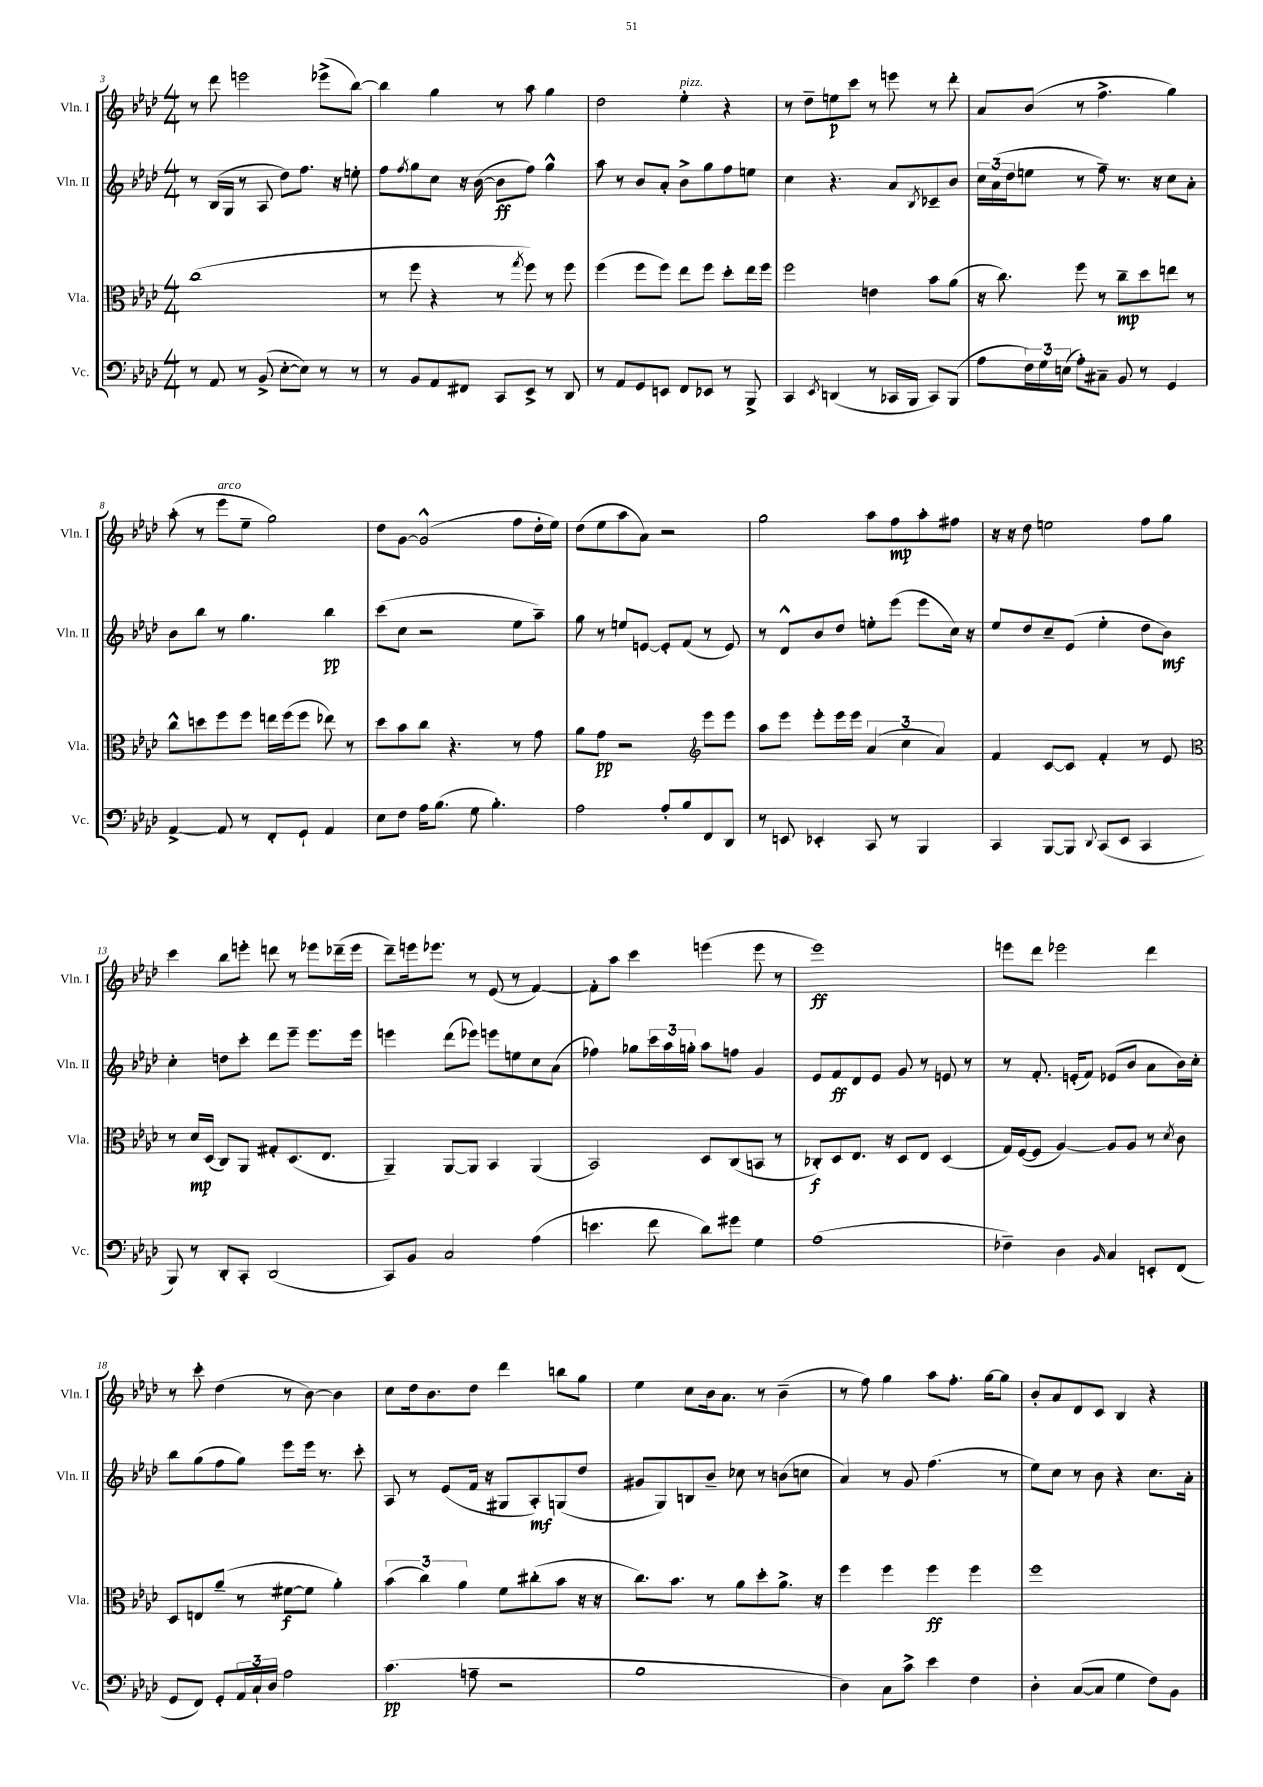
<<
\new StaffGroup <<
\new Staff = "s0" \with { instrumentName = "Vln. I" shortInstrumentName = "Vln. I" } {
    \clef treble \key aes \major \numericTimeSignature \time 4/4
    r8 des'''8 e'''2 ees'''8->( bes''8~) |
    bes''4 g''4 r8 aes''8 g''4 |
    des''2 ees''4-.^\markup { \italic "pizz." } r4 |
    r8 des''8-- e''8\p c'''8 r8 e'''8 r8 des'''8-. |
    aes'8 bes'8( r8 f''4.-> g''4) |
    aes''8-.( r8 ees'''8^\markup { \italic "arco" } ees''8-- g''2) |
    des''8 g'8~ g'2-^( f''8 des''16-. ees''16) |
    des''8( ees''8 aes''8 aes'8) r2 |
    g''2 aes''8 f''8\mp aes''8-. fis''8 |
    r16 r16 des''8 e''2 f''8 g''8 |
    c'''4 bes''8 e'''8-. d'''8 r8 ees'''8 des'''16--( ees'''16 |
    des'''8--) e'''16 ees'''8. r8 ees'8( r8 f'4~) |
    f'8-. aes''8 c'''4 e'''4( e'''8 r8 |
    ees'''1\ff) |
    e'''8 des'''8 ees'''2 des'''4 |
    r8 c'''8-. des''4( r8 bes'8~) bes'4 |
    c''8 des''16 bes'8. des''8 des'''4 b''8 g''8 |
    ees''4 c''8 bes'16 aes'8. r8 bes'4--( |
    r8 f''8) g''4 aes''8 f''8.-. g''16~ g''8 |
    bes'8-. aes'8 des'8 c'8 bes4 r4 \bar "|." |
}
\new Staff = "s1" \with { instrumentName = "Vln. II" shortInstrumentName = "Vln. II" } {
    \clef treble \key aes \major \numericTimeSignature \time 4/4
    r8 bes16( g16 r8 aes8 des''8) f''8. r16 e''8-. |
    f''8 \acciaccatura { f''8 } g''8 c''8 r16 bes'16~( bes'8\ff f''8) g''4-^ |
    aes''8 r8 bes'8 aes'8-. bes'8-> g''8 f''8 e''8 |
    c''4 r4. aes'8 \acciaccatura { bes8 } ces'8-- bes'8 |
    \tuplet 3/2 { c''16 aes'16( des''16 } e''8 r8 f''8--) r8. r16 c''8 aes'8-. |
    bes'8 bes''8 r8 g''4. bes''4\pp |
    c'''8( c''8 r2 ees''8 aes''8--) |
    g''8 r8 e''8 e'8~ e'8-. f'8( r8 e'8) |
    r8 des'8-^ bes'8 des''8 e''8-. ees'''8( ees'''8 c''16) r16 |
    ees''8 des''8 c''8-- ees'8( ees''4-. des''8 bes'8\mf) |
    c''4-. d''8 c'''8-. des'''8 ees'''8-- ees'''8. ees'''16 |
    e'''4 des'''8( ees'''8) e'''8 e''8 c''8 aes'8( |
    fes''4) ges''8 \tuplet 3/2 { c'''16 aes''16 g''16-. } aes''8 f''8 g'4 |
    ees'8 f'8\ff des'8 ees'8 g'8 r8 e'8 r8 |
    r8 f'8.-. e'16-.( f'8) ees'8( bes'8 aes'8 bes'16) c''16-. |
    bes''8 g''8( f''8 g''8) ees'''8 ees'''16 r8. c'''8-. |
    aes8 r8 ees'8( f'16 r16 gis8 aes8-.\mf) g8( des''8 |
    gis'8 g8) b8 bes'8-- ces''8 r8 b'8( c''8 |
    aes'4) r8 g'8 f''4.( r8 |
    ees''8) c''8 r8 bes'8 r4 c''8. aes'16-. \bar "|." |
}
\new Staff = "s2" \with { instrumentName = "Vla." shortInstrumentName = "Vla." } {
    \clef alto \key aes \major \numericTimeSignature \time 4/4
    c''1( |
    r8 f''8 r4 r8 \acciaccatura { g''8 } f''8) r8 f''8 |
    f''4( f''8 f''8) ees''8 f''8 des''8-. ees''16 f''16 |
    f''2 e'4 bes'8 aes'8( |
    r16 c''8.) f''8 r8 c''8--\mp des''8 e''8 r8 |
    c''8-^ d''8 f''8 f''8 e''16 f''16( f''8 ees''8) r8 |
    des''8 bes'8 c''8 r4. r8 g'8 |
    aes'8 g'8\pp r2 \clef treble ees'''8 ees'''8 |
    aes''8 ees'''8 ees'''8-. ees'''16 ees'''16 \tuplet 3/2 { aes'4( c''4 aes'4) } |
    f'4 c'8~ c'8 f'4-. r8 ees'8 |
    \clef alto r8 des'16\mp des16( c8) aes,8 gis8-. des8.( ees8. |
    aes,4--) aes,8~ aes,8 bes,4 aes,4( |
    bes,2) des8 c8( b,8 r8 |
    ces8-.\f) des8 ees8. r16 des8 ees8 des4( |
    g16) f16~( f8 aes4~) aes8 aes8 r8 \acciaccatura { des'8 } c'8 |
    des8 e8 aes'8--( r8 fis'8~\f fis'8 aes'4-.) |
    \tuplet 3/2 { bes'4( c''4) aes'4 } f'8 cis''8-.( bes'8 r16 r16 |
    c''8.) bes'8. r8 aes'8 des''8-. aes'8.-> r16 |
    f''4 f''4 f''4\ff f''4 |
    f''1 \bar "|." |
}
\new Staff = "s3" \with { instrumentName = "Vc." shortInstrumentName = "Vc." } {
    \clef bass \key aes \major \numericTimeSignature \time 4/4
    r8 aes,8 r8 bes,8->( ees8~-. ees8) r8 r8 |
    r8 bes,8 aes,8 fis,8 c,8 ees,8-> r8 des,8 |
    r8 aes,8 g,8 e,8 f,8 ees,8 r8 bes,,8-> |
    c,4 \acciaccatura { ees,8 } d,4( r8 ces,16 bes,,16 ces,8) bes,,8( |
    aes8 \tuplet 3/2 { f16) g16 e16( } aes8-.) cis8-- bes,8 r8 g,4 |
    aes,4~-> aes,8 r8 f,8-. g,8-! aes,4 |
    ees8 f8 aes16 bes8.( g8 bes4.-.) |
    aes2 aes8-. bes8 f,8 des,8 |
    r8 e,8 ees,4-. c,8 r8 bes,,4 |
    c,4 bes,,8~ bes,,8 \appoggiatura { des,8 } c,8( ees,8 c,4 |
    bes,,8) r8 des,8-. c,8-. des,2( |
    c,8) bes,8 c2 aes4( |
    e'4. f'8 des'8) gis'8 g4 |
    aes1( |
    fes4--) des4 \grace { bes,16 } c4 e,8-. f,8( |
    g,8 f,8) g,8-. \tuplet 3/2 { aes,16 c16-! des16 } aes2 |
    c'4.\pp( a8-- r2 |
    bes1 |
    des4) c8 c'8-> ees'4 f4 |
    des4-. c8~( c8 g4 f8) bes,8 \bar "|." |
}
>>
>>
\layout { \context { \Score currentBarNumber = #3 } }
